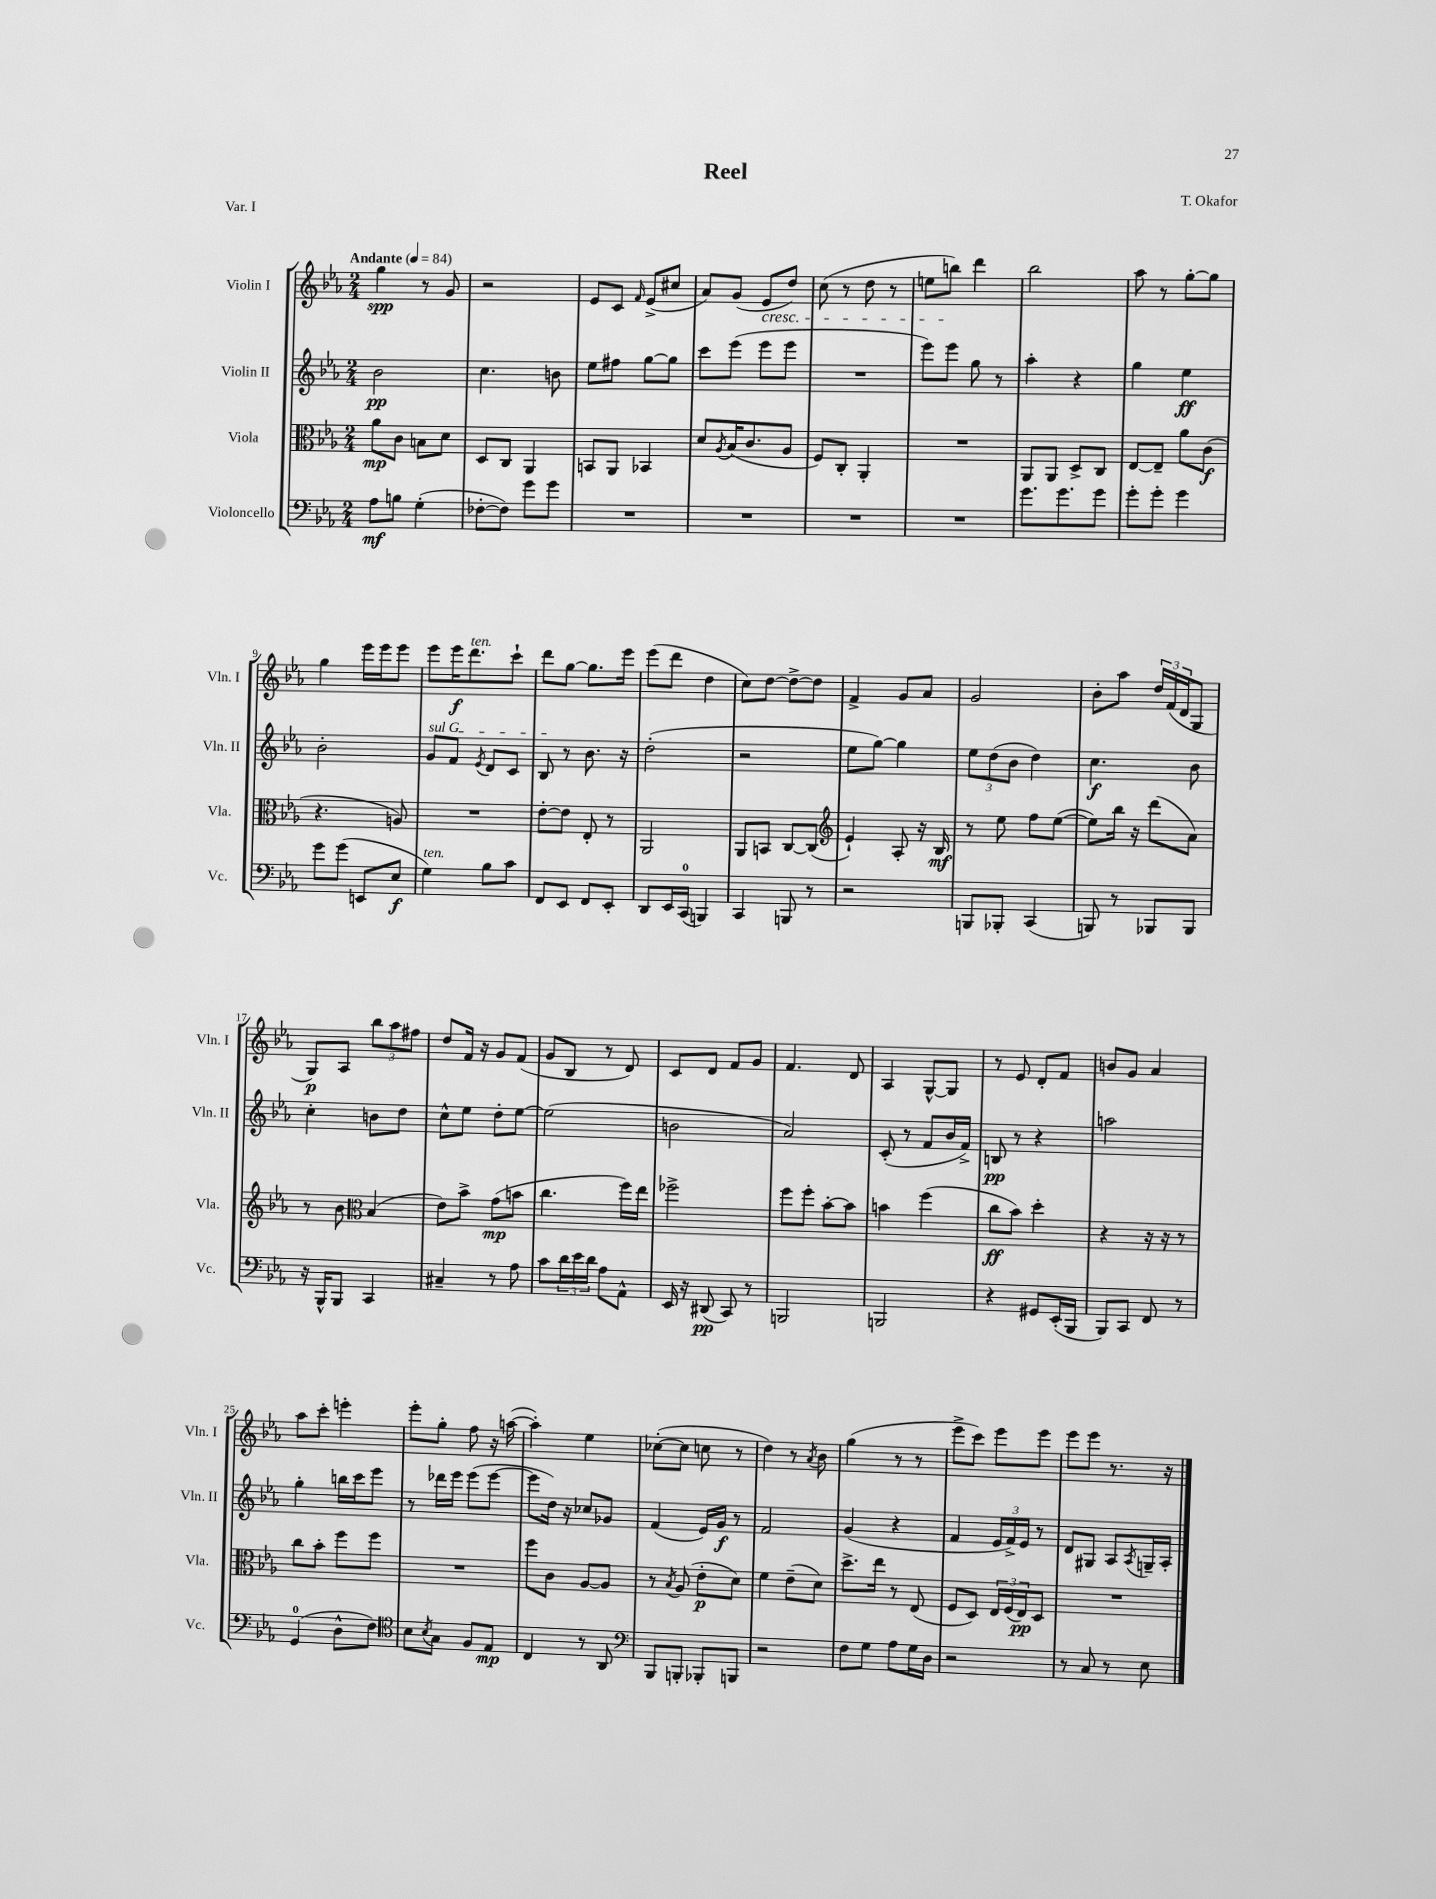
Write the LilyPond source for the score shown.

\header { title = "Reel" composer = "T. Okafor" piece = "Var. I" }
<<
\new StaffGroup <<
\new Staff = "s0" \with { instrumentName = "Violin I" shortInstrumentName = "Vln. I" } {
    \clef treble \key ees \major \numericTimeSignature \time 2/4 \tempo "Andante" 4 = 84
    g''4\spp r8 g'8 |
    r2 |
    ees'8 c'8 \grace { f'16 } ees'8->( cis''8 |
    aes'8) g'8( ees'8\cresc d''8) |
    c''8( r8 d''8 r8 |
    e''8 b''8\!) d'''4 |
    bes''2 |
    aes''8 r8 g''8~-. g''8 |
    g''4 ees'''16 ees'''16 ees'''8 |
    ees'''8 ees'''16\f d'''8.^\markup { \italic "ten." } c'''8-! |
    d'''8 g''8~ g''8. ees'''16 |
    ees'''8( d'''8 d''4 |
    c''8) d''8~ d''8~-> d''8 |
    f'4-> g'8 aes'8 |
    g'2 |
    bes'8-. aes''8 \tuplet 3/2 { d''16 f'16( d'16 } g8 |
    g8\p) aes8 \tuplet 3/2 { bes''8 aes''8 fis''8 } |
    d''8 f'16 r16 g'8 f'8( |
    g'8 bes8 r8 d'8) |
    c'8 d'8 f'8 g'8 |
    f'4. d'8 |
    aes4 g8~-^ g8 |
    r8 ees'8 d'8-. f'8 |
    b'8 g'8 aes'4 |
    aes''8 c'''8-. e'''4-. |
    ees'''8-. g''8-. f''8 r16 a''16~( |
    a''4-.) ees''4 |
    ces''8~-.( ces''8 c''8 r8 |
    d''4) r8 \acciaccatura { aes'8 } bes'8 |
    g''4( r8 r8 |
    ees'''8-> c'''8) ees'''8 ees'''8 |
    ees'''8 ees'''8 r8. r16 \bar "|." |
}
\new Staff = "s1" \with { instrumentName = "Violin II" shortInstrumentName = "Vln. II" } {
    \clef treble \key ees \major \numericTimeSignature \time 2/4
    bes'2\pp |
    c''4. b'8 |
    ees''8 fis''8 g''8~ g''8 |
    c'''8 ees'''8( ees'''8 ees'''8 |
    R2 |
    ees'''8) ees'''8 g''8 r8 |
    aes''4-. r4 |
    g''4 ees''4\ff |
    bes'2-. |
    \once \override TextSpanner.bound-details.left.text = \markup { \italic "sul G" } g'8\startTextSpan f'8 \acciaccatura { ees'8 } d'8 c'8 |
    bes8\stopTextSpan r8 bes'8. r16 |
    d''2-.( |
    r2 |
    ees''8 g''8~) g''4 |
    \tuplet 3/2 { ees''8 d''8( bes'8 } d''4) |
    c''4.\f bes'8 |
    c''4-. b'8 d''8 |
    c''8-^ ees''8 d''8-. ees''8~ |
    ees''2( |
    b'2 |
    aes'2) |
    c'8-.( r8 f'8 bes'16 f'16->) |
    b8\pp r8 r4 |
    a''2 |
    g''4-. b''16 c'''16 ees'''8 |
    r8 des'''16 ees'''16 ees'''8( ees'''8~ |
    ees'''8 d''16) r16 ces''8 ges'8 |
    f'4( ees'16) g'16\f r8 |
    f'2 |
    g'4( r4 |
    f'4 \tuplet 3/2 { ees'16 f'16->) ees'16 } r8 |
    d'8 gis8 aes8 \acciaccatura { aes8 } g16-- aes16-. \bar "|." |
}
\new Staff = "s2" \with { instrumentName = "Viola" shortInstrumentName = "Vla." } {
    \clef alto \key ees \major \numericTimeSignature \time 2/4
    aes'8\mp c'8 b8 d'8 |
    d8 c8 aes,4 |
    b,8 aes,8 bes,4 |
    d'8 \acciaccatura { aes8 } bes16( c'8. aes8 |
    f8) c8-. aes,4-. |
    R2 |
    aes,8 aes,8 d8-> c8 |
    ees8~ ees8-- aes'8 c'8\f( |
    r4. a8) |
    R2 |
    ees'8~-. ees'8 ees8-. r8 |
    aes,2 |
    aes,8 b,8 c8~ c8( |
    \clef treble ees'4-!) aes8-. r16 bes16\mf |
    r8 ees''8 f''8 ees''8~( |
    ees''8) bes''16 r16 d'''8( aes'8) |
    r8 bes'8 \clef alto bes4( |
    ees'8) bes'8-> g'8\mp( b'8 |
    c''4. f''16) ees''16 |
    fes''2-> |
    f''8 f''8-. bes'8~-. bes'8 |
    b'4 f''4( |
    c''8\ff bes'8) d''4-. |
    r4 r16 r16 r8 |
    c''8 bes'8-. f''8 f''8 |
    R2 |
    f''8 c'8 aes8~ aes8 |
    r8 \acciaccatura { bes8 } aes8( ees'8-.\p d'8) |
    f'4 ees'8--( d'8) |
    d''8.-> ees''16 r8 ees8( |
    f8 d8) \tuplet 3/2 { ees16 f16( ees16\pp) } d8 |
    R2 \bar "|." |
}
\new Staff = "s3" \with { instrumentName = "Violoncello" shortInstrumentName = "Vc." } {
    \clef bass \key ees \major \numericTimeSignature \time 2/4
    aes8\mf b8 g4-.( |
    fes8~-. fes8) g'8 g'8 |
    R2 |
    R2 |
    R2 |
    R2 |
    g'8. g'8. g'8 |
    g'8-. g'8-. g'4 |
    g'8 g'8( e,8 ees8\f |
    g4^\markup { \italic "ten." }) bes8 c'8 |
    f,8 ees,8 f,8 ees,8-. |
    d,8 ees,16 c,16-0( b,,4) |
    c,4 b,,8 r8 |
    r2 |
    b,,8 bes,,8-. c,4( |
    b,,8) r8 bes,,8 bes,,8 |
    r16 bes,,16-^ bes,,8 c,4 |
    cis4-- r8 aes8 |
    c'8 \tuplet 3/2 { d'16 ees'16 d'16 } aes8 aes,8-^ |
    ees,16 r16 dis,8\pp( c,8) r8 |
    b,,2 |
    b,,2 |
    r4 gis,8 ees,16-.( bes,,16 |
    bes,,8) c,8 f,8 r8 |
    g,4-0( d8-^ f8) |
    \clef tenor bes8 \acciaccatura { bes8 } g8 f8 ees8\mp |
    c4 r8 aes,8 |
    \clef bass bes,,8 b,,8-. bes,,8-. b,,8 |
    r2 |
    f8 g8 aes8 g16 d16 |
    r2 |
    r8 c8 r8 ees8 \bar "|." |
}
>>
>>
